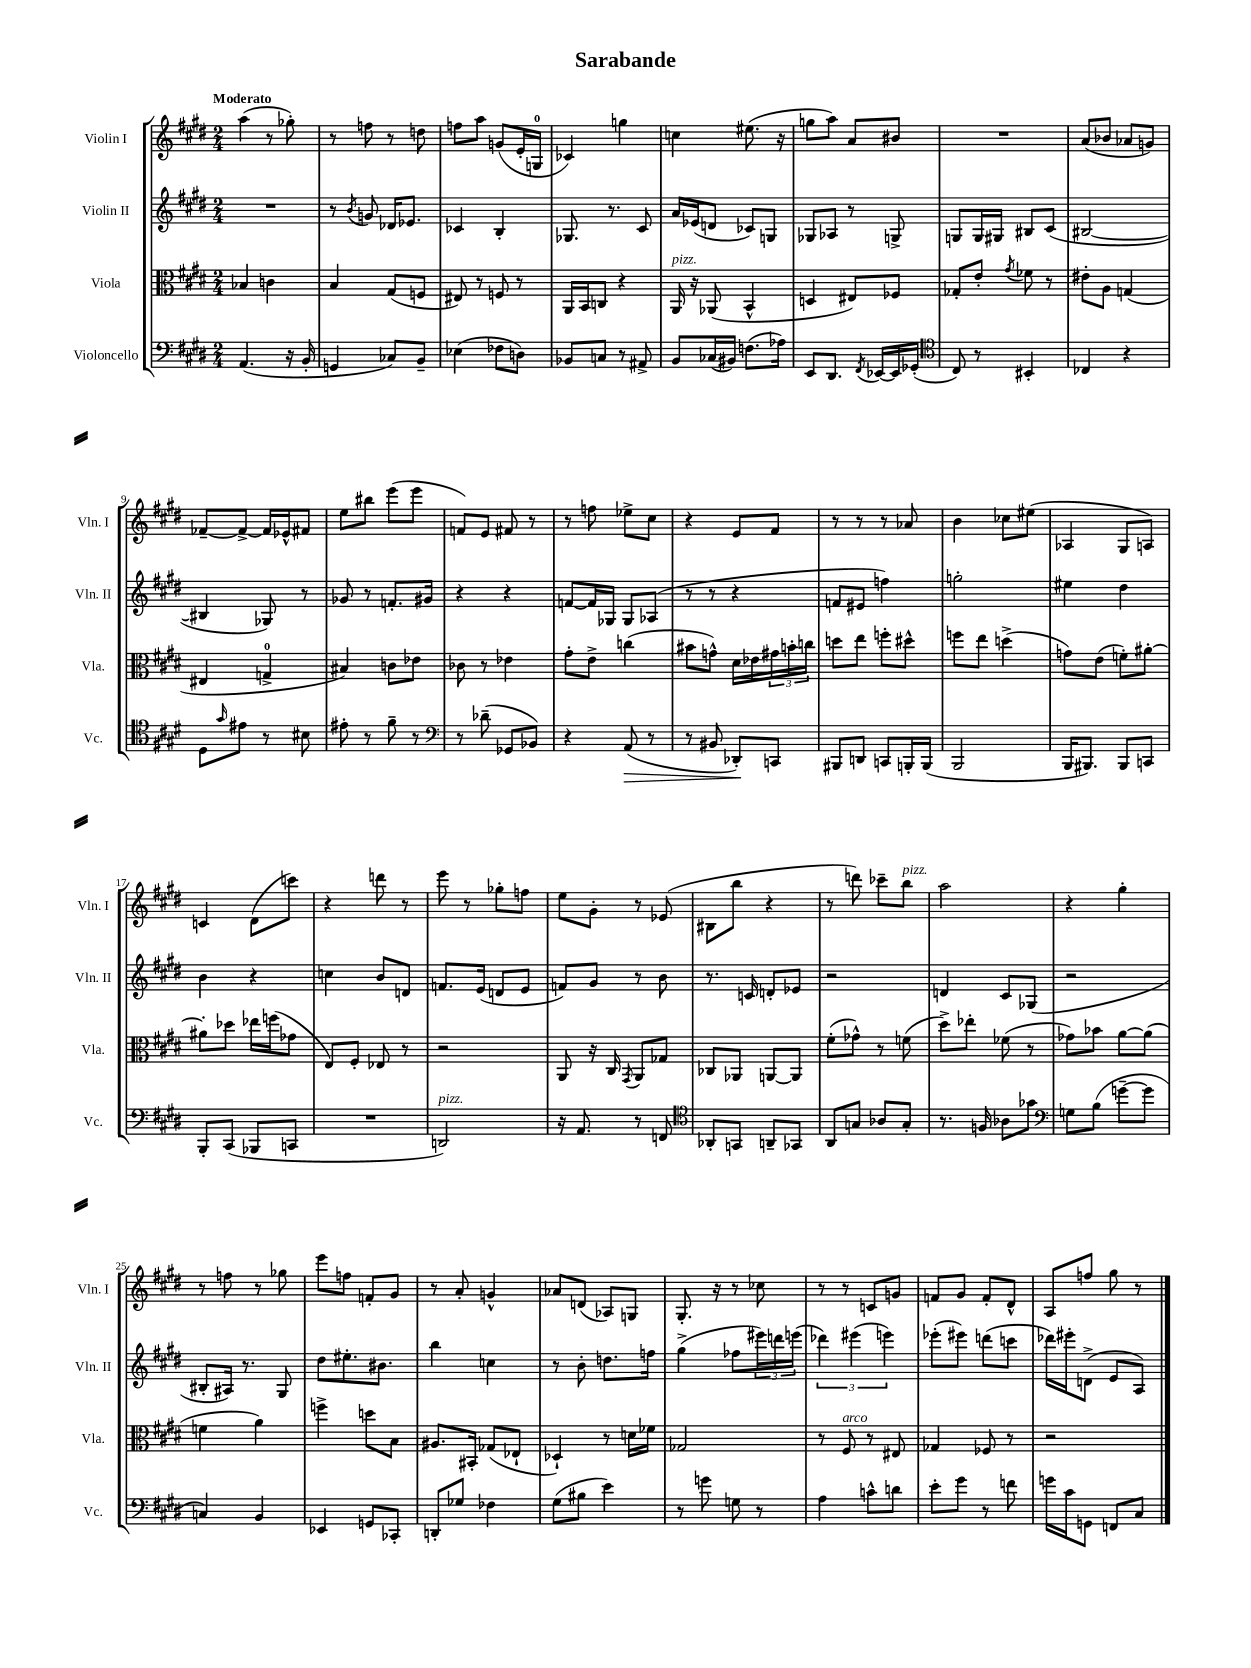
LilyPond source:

\header { title = "Sarabande" }
<<
\new StaffGroup <<
\new Staff = "s0" \with { instrumentName = "Violin I" shortInstrumentName = "Vln. I" } {
    \clef treble \key e \major \numericTimeSignature \time 2/4 \tempo "Moderato"
    a''4( r8 ges''8-.) |
    r8 f''8 r8 d''8 |
    f''8 a''8 g'8( e'16-. g16-0 |
    ces'4) g''4 |
    c''4 eis''8.( r16 |
    g''8 a''8) a'8 bis'8 |
    R2 |
    a'8( bes'8 aes'8 g'8) |
    fes'8~-- fes'8~-> fes'16 ees'16-^ fis'8 |
    e''8 bis''8 e'''8( e'''8 |
    f'8) e'8 fis'8 r8 |
    r8 f''8 ees''8-> cis''8 |
    r4 e'8 fis'8 |
    r8 r8 r8 aes'8 |
    b'4 ces''8 eis''8( |
    aes4 gis8 a8) |
    c'4 dis'8( c'''8) |
    r4 d'''8 r8 |
    e'''8 r8 ges''8-. f''8 |
    e''8 gis'8-. r8 ees'8( |
    bis8 b''8 r4 |
    r8 d'''8) ces'''8-- b''8^\markup { \italic "pizz." } |
    a''2 |
    r4 gis''4-. |
    r8 f''8 r8 ges''8 |
    e'''8 f''8 f'8-. gis'8 |
    r8 a'8-. g'4-^ |
    aes'8 d'8( aes8) g8 |
    gis8.-. r16 r8 ces''8 |
    r8 r8 c'8 g'8 |
    f'8 gis'8 f'8-. dis'8-^ |
    a8 f''8 gis''8 r8 \bar "|." |
}
\new Staff = "s1" \with { instrumentName = "Violin II" shortInstrumentName = "Vln. II" } {
    \clef treble \key e \major \numericTimeSignature \time 2/4
    R2 |
    r8 \acciaccatura { b'8 } g'8 des'16 ees'8. |
    ces'4 b4-. |
    ges8. r8. cis'8 |
    a'16 ees'16( d'8 ces'8) g8 |
    ges8 aes8 r8 g8-> |
    g8 g16 gis16 bis8 cis'8( |
    bis2~ |
    bis4 ges8) r8 |
    ges'8 r8 f'8.-. gis'16 |
    r4 r4 |
    f'8~ f'16 ges16 ges8 aes8( |
    r8 r8 r4 |
    f'8 eis'8 f''4) |
    g''2-. |
    eis''4 dis''4 |
    b'4 r4 |
    c''4 b'8 d'8 |
    f'8. e'16( d'8 e'8 |
    f'8) gis'8 r8 b'8 |
    r8. c'16 d'8-. ees'8 |
    r2 |
    d'4 cis'8 ges8( |
    r2 |
    bis8-. ais16) r8. gis8 |
    dis''8 eis''8.-. bis'8. |
    b''4 c''4 |
    r8 b'8-. d''8. f''16 |
    gis''4->( fes''8 \tuplet 3/2 { eis'''16) d'''16 e'''16( } |
    \tuplet 3/2 { des'''4) eis'''4( e'''4) } |
    ees'''8-.( eis'''8) d'''8( c'''8 |
    des'''16) eis'''16-. d'8->( e'8 a8) \bar "|." |
}
\new Staff = "s2" \with { instrumentName = "Viola" shortInstrumentName = "Vla." } {
    \clef alto \key e \major \numericTimeSignature \time 2/4
    bes4 c'4 |
    b4 gis8( f8 |
    eis8) r8 f8 r8 |
    a,16 b,16 c8 r4 |
    a,16^\markup { \italic "pizz." } r16 aes,8( b,4-^ |
    d4 eis8) fes8 |
    ges8-. e'8-. \acciaccatura { gis'8 } fes'8 r8 |
    eis'8-. a8 g4( |
    eis4 g4-0-> |
    bis4) c'8 ees'8 |
    ces'8 r8 ees'4 |
    gis'8-. e'8-> c''4( |
    bis'8 g'8-^) dis'16 ees'16 \tuplet 3/2 { gis'16 b'16-. c''16 } |
    d''8 e''8 f''8-. dis''8-^ |
    f''8 e''8 d''4->( |
    g'8) e'8( f'8-.) ais'8~-. |
    ais'8-. des''8 ees''16 f''16( ges'8 |
    e8) fis8-. ees8 r8 |
    r2 |
    a,8 r16 cis16 \acciaccatura { gis,8 } a,8 ges8 |
    ces8 aes,8 a,8~ a,8 |
    fis'8-.( ges'8-^) r8 f'8( |
    dis''8->) ees''8-. fes'8( r8 |
    ges'8) bes'8 a'8~ a'8( |
    f'4 a'4) |
    f''4-> d''8 b8 |
    ais8. bis,16-. ges8( ees8-! |
    des4-!) r8 d'16 fes'16 |
    ges2 |
    r8 fis8^\markup { \italic "arco" } r8 eis8 |
    ges4 fes8 r8 |
    r2 \bar "|." |
}
\new Staff = "s3" \with { instrumentName = "Violoncello" shortInstrumentName = "Vc." } {
    \clef bass \key e \major \numericTimeSignature \time 2/4
    a,4.( r16 b,16-. |
    g,4 ces8) b,8-- |
    ees4( fes8 d8) |
    bes,8 c8 r8 ais,8-> |
    b,8 ces16( bis,16) f8.( aes16) |
    e,8 dis,8. \acciaccatura { fis,8 } ees,16~ ees,16 ges,16-.( |
    \clef tenor cis8) r8 bis,4-. |
    ces4 r4 |
    dis8 \grace { gis'16 } eis'8 r8 bis8 |
    eis'8-. r8 fis'8-- r8 |
    \clef bass r8 des'8--( ges,8 bes,8) |
    r4 a,8\>( r8 |
    r8 bis,8 des,8-.\!) c,8 |
    bis,,8 d,8 c,8 b,,16-. b,,16( |
    b,,2 |
    b,,16 bis,,8.) bis,,8 c,8 |
    b,,8-. cis,8( bes,,8 c,8 |
    R2 |
    d,2^\markup { \italic "pizz." }) |
    r16 a,8. r8 f,8 |
    \clef tenor aes,8-. g,8 a,8-- ges,8 |
    a,8 g8 aes8 g8-. |
    r8. f16 aes8 ges'8 |
    \clef bass g8 b8( g'8~-- g'8 |
    c4) b,4 |
    ees,4 g,8 ces,8-. |
    d,8-. ges8 fes4 |
    gis8( bis8 e'4) |
    r8 g'8 g8 r8 |
    a4 c'8-^ d'8 |
    e'8-. gis'8 r8 f'8 |
    g'16 cis'16 g,8 f,8 cis8 \bar "|." |
}
>>
>>
